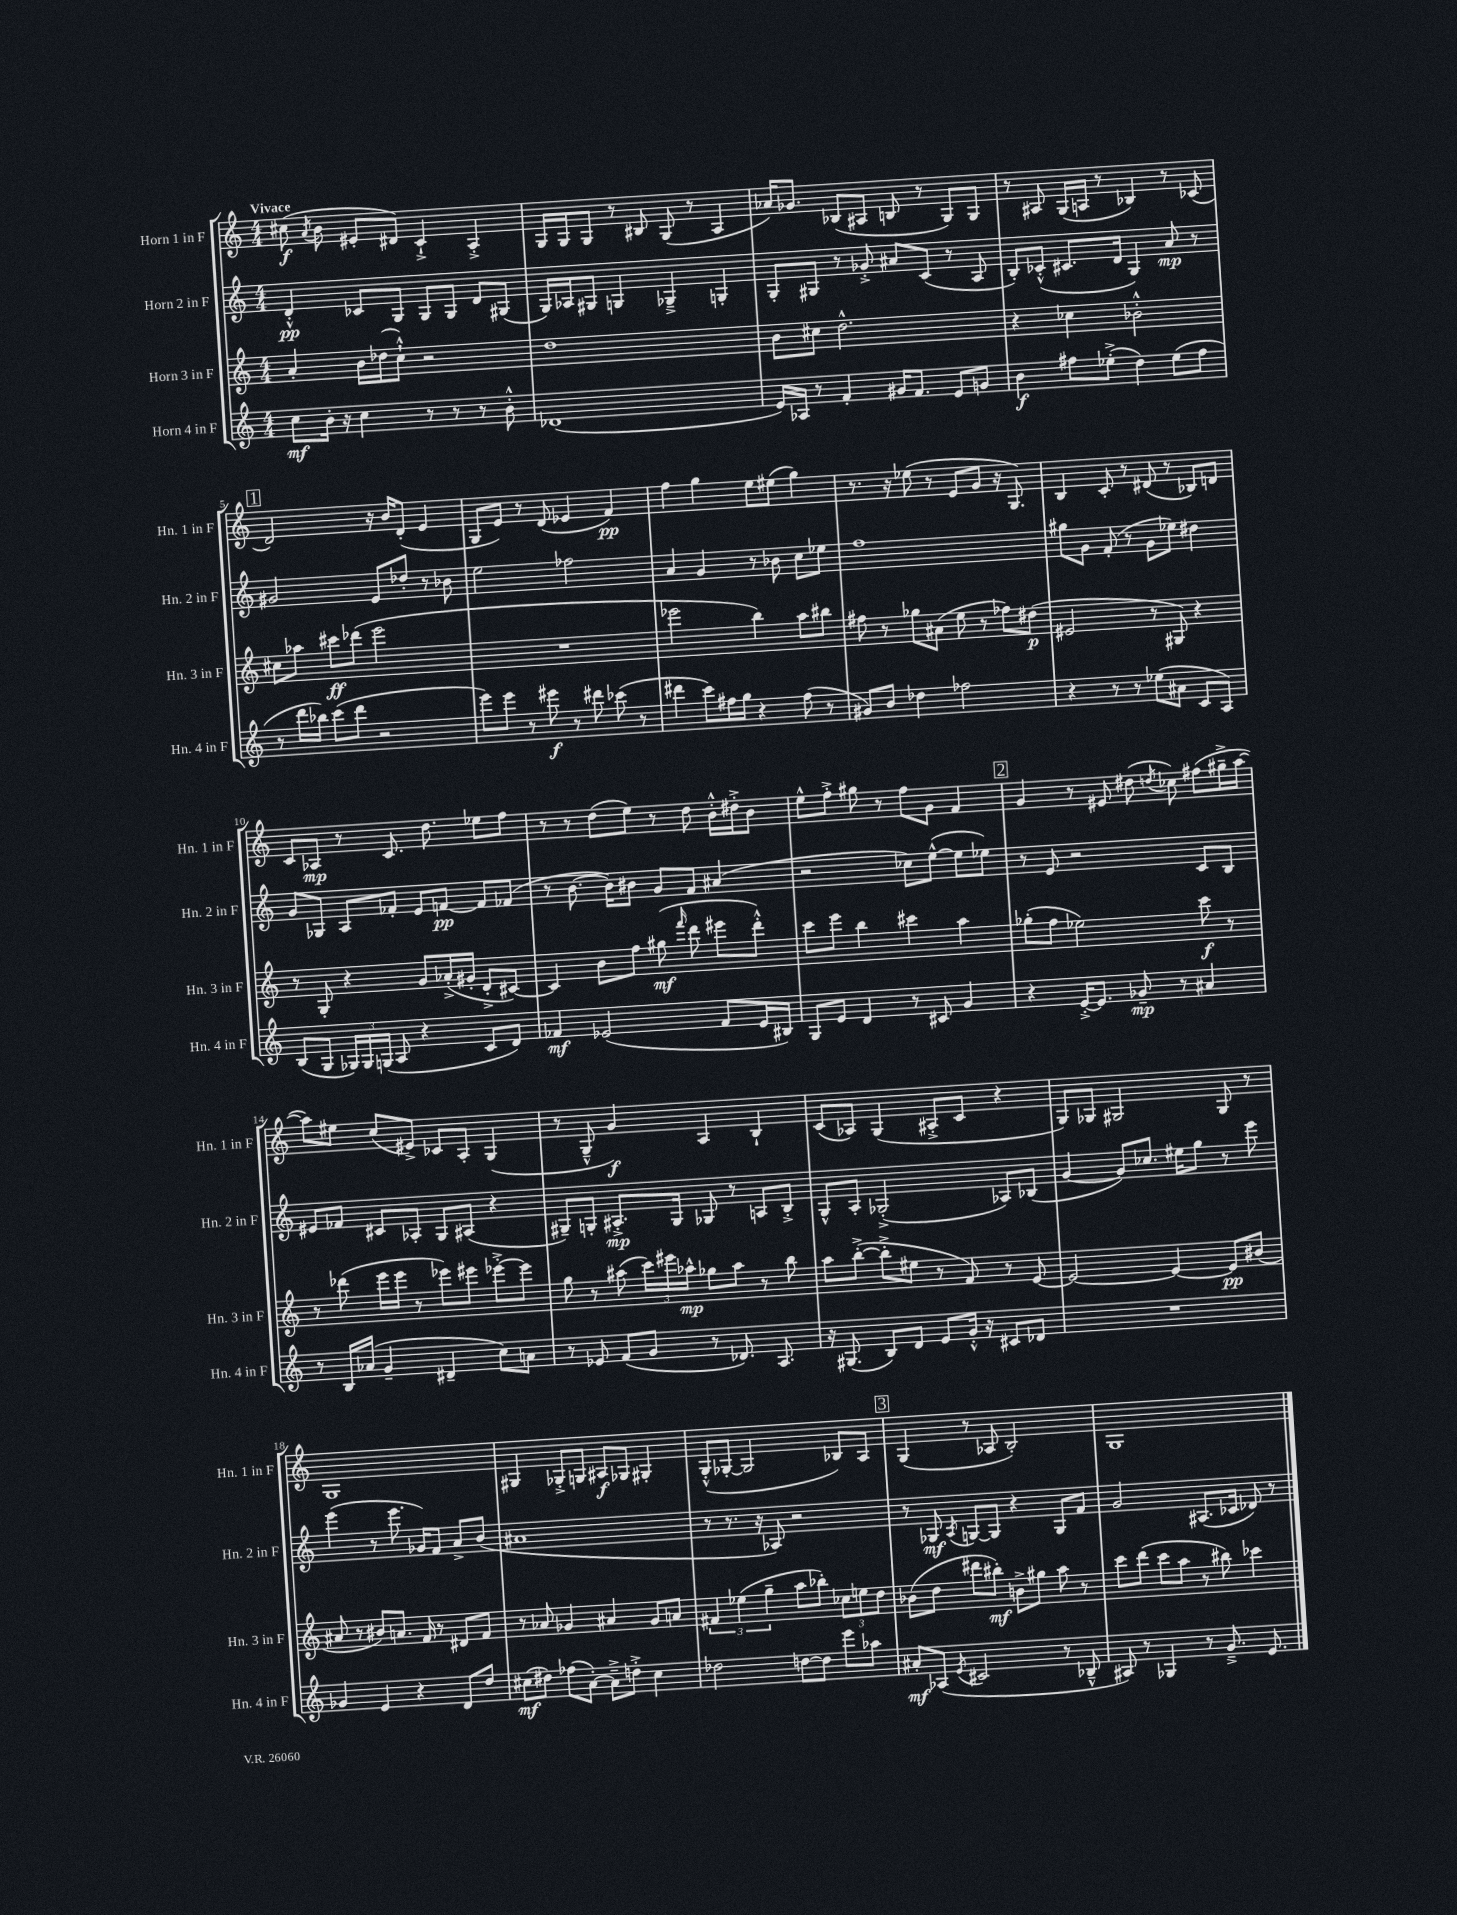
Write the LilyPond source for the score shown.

<<
\new StaffGroup <<
\new Staff = "s0" \with { instrumentName = "Horn 1 in F" shortInstrumentName = "Hn. 1 in F" } {
    \clef treble \key c \major \numericTimeSignature \time 4/4 \tempo "Vivace"
    \autoBeamOff cis''8\f( \acciaccatura { a'8 } b'8 eis'8[-. dis'8]) c'4-!-> a4-.-> |
    g16[ g16 g8] r8 bis8 g8( r8 a4 |
    aes'16[) ges'8.] bes8[( ais8] b8 r8 g8[) g8] |
    r8 ais8 g16[( a16] r8 bes4) r8 ces'8( |
    \mark \markup { \box "1" } d'2) r16 b'16[ d'8]-.( e'4 |
    g8[ e'8]) r8 d'8( ees'4 f'4\pp) |
    f''4 g''4 e''8[ eis''8]( g''4) |
    r8. r16 ees''8( r8 e'8[ g'8] r16 g8.) |
    b4 c'8-. r8 dis'8( r8 bes8[) d'8] |
    c'8[ aes8]\mp r8 c'8. d''8. ees''8[ f''8] |
    r8 r8 d''8[( e''8]) r8 d''8 b'16[-.-^ dis''16-.-> b'8] |
    e''8[-^ f''8]-.-> gis''8 r8 f''8[ g'8] f'4 |
    \mark \markup { \box "2" } g'4 r8 eis'8 dis''8( \acciaccatura { d''8 } ces''8) fis''8[( gis''16---> a''16]~ |
    a''8[) eis''8] c''8[( eis'8]->) ces'8[ a8]-. g4( |
    r8 g8---^ g'4\f) a4 b4-! |
    c'8[( aes8]) g4( ais8[-.-> c'8] r4 |
    g8[) ges8] gis2 gis8 r8 |
    g1 |
    gis4 ges8[-.-> g8] ais8[\f ges8] gis4-. |
    g8[-.-^( ges8]~-. ges2 bes8[) a8] |
    \mark \markup { \box "3" } g4( r8 aes8 b2-.) |
    g1 \bar "|." |
}
\new Staff = "s1" \with { instrumentName = "Horn 2 in F" shortInstrumentName = "Hn. 2 in F" } {
    \clef treble \key c \major \numericTimeSignature \time 4/4
    \autoBeamOff d'4-.-^\pp ces'8[ g8] g8[ g8] d'8[ gis8]( |
    g16[) aes16 gis8] g4 ges4---> g4-. |
    g8[-. gis8] r8 ges'8-.-> ais'8[ c'8]( r8 a8 |
    b8[-.) ces'8]-.-^( cis'8.[ d'16] g4) a'8\mp r8 |
    \mark \markup { \box "1" } gis'2 e'8[ des''8]-. r8 bes'8 |
    e''2 fes''2 |
    a'4 g'4 r8 bes'8 c''8[ ees''8] |
    f''1 |
    gis''8[ g'8] f'8-.( r8 g'8[ ees''8]) dis''4 |
    g'8[ ges8] a8[ fes'8]-. e'8[ f'8]~\pp f'8[ fes'8]( |
    r8 b'8.~ b'16[) bis'8] g'8[ f'8] ais'4( |
    r2 ces''8[) e''8]~-^( e''8[ ees''8]) |
    \mark \markup { \box "2" } r8 e'8 r2 c'8[ b8] |
    eis'8[ fes'8] cis'8[ aes8]-. g8[ ais8]( r4 |
    gis8[--) g8]-. ais8.[-.->\mp g16] ges8 r8 a8[ b8]-.-> |
    g8[-^ a8]-. ges2-.->( aes8[) bes8]( |
    g'4~ g'8[) ces''8.] eis''16[ g''8] r8 e'''8 |
    e'''4( r8 e'''8. ges'16[) f'8] a'8[-> b'8]( |
    ais'1 |
    r8 r8. r16 aes8) r2 |
    \mark \markup { \box "3" } r8 ges8\mf \acciaccatura { a8 } g8[~ g8] r4 g8[ f'8] |
    g'2 ais8.[( ces'16] des'8) r8 \bar "|." |
}
\new Staff = "s2" \with { instrumentName = "Horn 3 in F" shortInstrumentName = "Hn. 3 in F" } {
    \clef treble \key c \major \numericTimeSignature \time 4/4
    \autoBeamOff a'4-. b'16[ des''16( c''8]-!-^) r2 |
    d''1 |
    b'8[ cis''8] d''2.-^ |
    r4 ces''4 bes'2-.-^ |
    \mark \markup { \box "1" } cis''8[ aes''8] cis'''8[\ff des'''8]( e'''2 |
    R1 |
    ees'''2 b''4) a''8[ bis''8] |
    fis''8 r8 ges''8[ ais'8]( e''8 r8 fes''8[) dis''8]\p( |
    eis'2 r8 gis8) r4 |
    r8 g8-. r4 g'8[ aes'16-.->( gis'16]-. d'8[-.-> cis'8]~) |
    cis'4 b'8[ f''8] gis''8\mf( \grace { f'''16 } d'''8 eis'''8[ d'''8]-.-^) |
    c'''8[ e'''8] b''4 cis'''4 a''4 |
    \mark \markup { \box "2" } ges''8[-.( f''8] ees''2) c'''8\f r8 |
    r8 des'''8( e'''16[ e'''16] r8 ees'''8[) eis'''8] ees'''8[~-.-> ees'''8] |
    g''8 r8 ais''8( \tuplet 3/2 { c'''16[) eis'''16 aes''16]-^\mp } ges''8[ aes''8] r8 b''8 |
    a''8[ b''8]~-.->( b''8[-.-> eis''8] r8 f'8) r8 e'8~ |
    e'2~ e'4~ e'8[\pp bis'8]( |
    ais'8 r8 bis'8[) a'8.] f'16 r8 dis'8[ f'8] |
    r8 aes'8 ges'4 ais'4 ges'8[ a'8] |
    \tuplet 3/2 { fis'4 ees''4( g''4-- } a''8[ bes''8]-.) \tuplet 3/2 { ces''8[ e''8 d''8] } |
    \mark \markup { \box "3" } bes'8[( d''8] dis'''8[ bis''8]-.\mf) b'8[-> gis''8] a''8 r8 |
    c'''8[ d'''8]( c'''8[ a''8] r8 bis''8) ces'''4 \bar "|." |
}
\new Staff = "s3" \with { instrumentName = "Horn 4 in F" shortInstrumentName = "Hn. 4 in F" } {
    \clef treble \key c \major \numericTimeSignature \time 4/4
    \autoBeamOff c''8[\mf b'16]-. r16 c''4 r8 r8 r8 b'8-.-^ |
    des'1( |
    e'16[) aes16] r8 f'4-. gis'16[ f'8.] e'8[ g'8] |
    b'4\f fis''8[ ees''8]-.->( d''4) ees''8[( fis''8] |
    \mark \markup { \box "1" } r8 d'''16[ bes''16]) c'''8[( d'''8] r2 |
    e'''8[) e'''8] r8 eis'''8\f r8 dis'''8 ces'''8( r8 |
    dis'''4 c'''8[) fis''16 g''16] r4 fis''8( r8 |
    gis'8[) b'8] des''4 fes''2 |
    r4 r8 r8 ees''8[( ais'8] c'8[ a8]) |
    b8[( g8] \tuplet 3/2 { ges16[) ges16 g16]( } a8 r4 c'8[ d'8]) |
    fes'4\mf ees'2( fes'8[ ees'16 bis16]) |
    g8[ e'8] d'4 r8 cis'8 g'4 |
    \mark \markup { \box "2" } r4 e'16[~-.-> e'8.] ges'8--\mp r8 ais'4 |
    r8 b16[ aes'16]( g'4-- dis'4-- c''8[) a'8] |
    r8 ees'8 f'8[( g'8] r8 des'8.) a8. |
    r16 gis8.( b8[) d'8] e'8[ g'16]-.-^ r16 cis'8[ des'8] |
    R1 |
    ges'4 e'4 r4 d'8[ d''8] |
    cis''8[\mf( dis''8]) fes''8[( a'8]~-.) a'8[---> d''8]-.-> cis''4 |
    des''2 d''8[~ d''8] e'''8[ aes''8] |
    \mark \markup { \box "3" } ais'8[-.\mf aes8]( \acciaccatura { e'8 } cis'2 r8 bes8---^ |
    ais8) r8 ges4 r8 g'8.---> e'8. \bar "|." |
}
>>
>>
